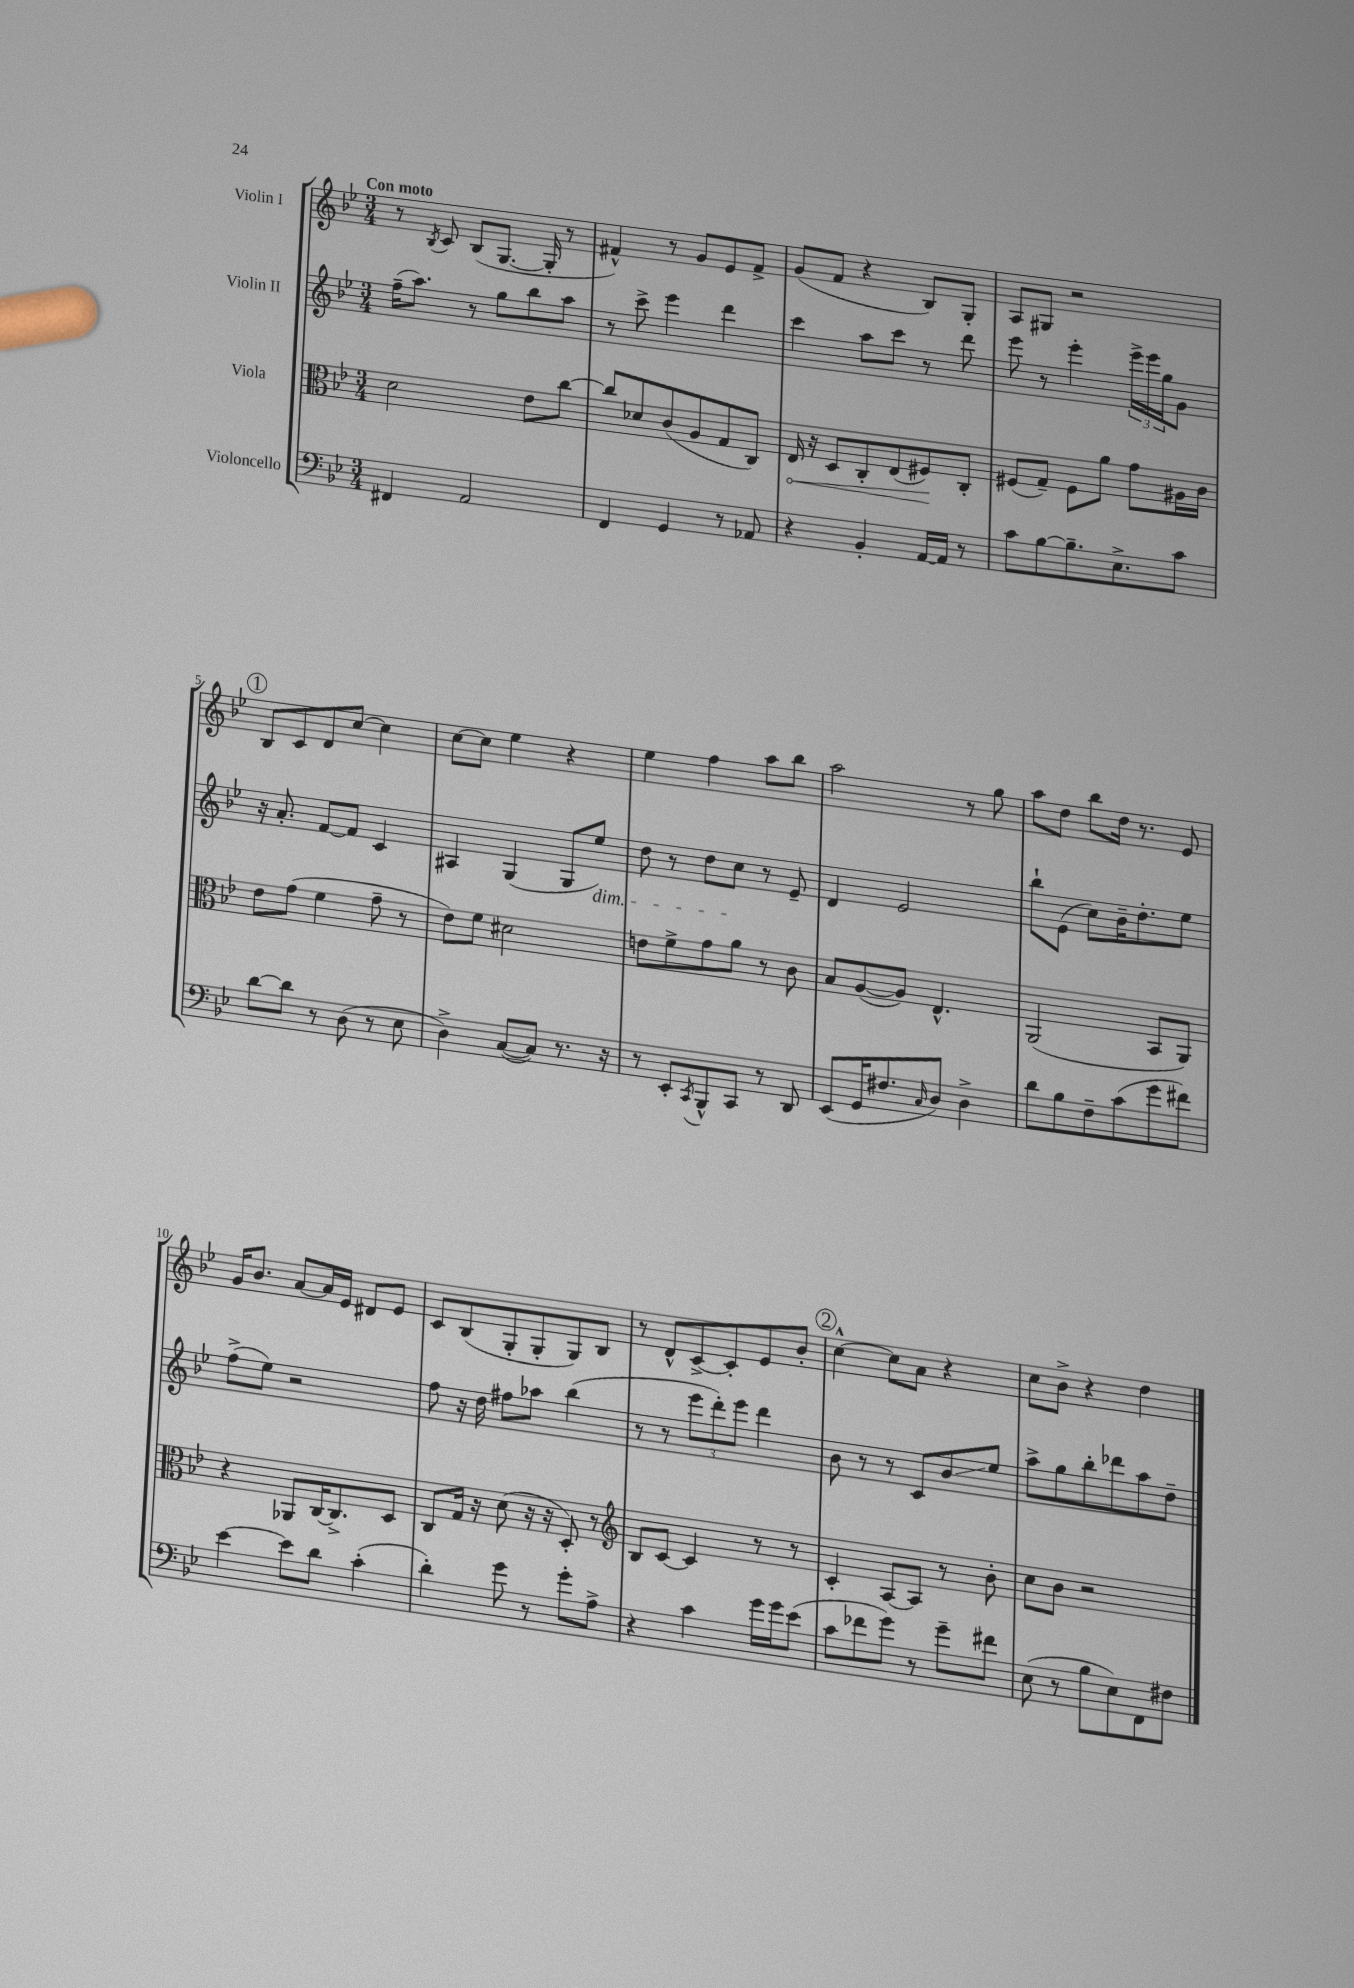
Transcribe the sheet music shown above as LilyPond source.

<<
\new StaffGroup <<
\new Staff = "s0" \with { instrumentName = "Violin I" } {
    \clef treble \key bes \major \numericTimeSignature \time 3/4 \tempo "Con moto"
    r8 \acciaccatura { bes8 } c'8 bes8( g8.~ g16-. r8 |
    fis'4-^) r8 g'8 ees'8 fis'8-> |
    g'8( f'8 r4 bes8) g8-. |
    a8 gis8 r2 |
    \mark \markup { \circle "1" } bes8 c'8 d'8 c''8~ c''4 |
    c''8~ c''8 ees''4 r4 |
    ees''4 f''4 a''8 bes''8 |
    a''2 r8 g''8 |
    a''8 d''8 bes''8 d''16 r8. ees'8 |
    g'16 bes'8. a'8~ a'16 ees'16 dis'8 ees'8 |
    c'8 bes8( g8-. g8-. g8) bes8 |
    r8 d'8-^ c'8~-> c'8-. ees'8 bes'8-. |
    \mark \markup { \circle "2" } c''4~-^ c''8 a'8 r4 |
    c''8 bes'8-> r4 d''4 \bar "|." |
}
\new Staff = "s1" \with { instrumentName = "Violin II" } {
    \clef treble \key bes \major \numericTimeSignature \time 3/4
    f''16--( a''8.) r8 g''8 bes''8 a''8 |
    r8 c'''8-> ees'''4 d'''4 |
    c'''4 a''8 c'''8 r8 d'''8 |
    ees'''8 r8 ees'''4-. \tuplet 3/2 { ees'''16-> ees'''16 g''16 } g'8 |
    \mark \markup { \circle "1" } r16 a'8.-. f'8~ f'8 c'4 |
    ais4 g4( g8 ees''8\dim) |
    d''8 r8 d''8 c''8\! r8 ees'8-- |
    d'4 ees'2 |
    bes''8-! ees'8( c''8) bes'16-- d''8.-. ees''8 |
    f''8->( ees''8) r2 |
    f''8 r16 d''16 fis''8 aes''8 bes''4( |
    r8 r8 \tuplet 3/2 { ees'''8 d'''8-.) ees'''8 } d'''4 |
    \mark \markup { \circle "2" } bes'8 r8 r8 c'8 bes'8\glissando ees''8 |
    a''8-> g''8 bes''8-. des'''8 a''8 d''8-- \bar "|." |
}
\new Staff = "s2" \with { instrumentName = "Viola" } {
    \clef alto \key bes \major \numericTimeSignature \time 3/4
    d'2 ees'8 c''8~ |
    c''8 des'8 c'8( a8 g8 c8) |
    \once \override Hairpin.circled-tip = ##t ees16\< r16 d8 c8-. ees8( fis8\!) c8-. |
    fis8( g8--) fis8 a'8 g'8 ais16 c'16 |
    \mark \markup { \circle "1" } ees'8 g'8( f'4 g'8-- r8 |
    ees'8) f'8 dis'2 |
    e'8 f'8-> g'8 a'8 r8 c'8 |
    bes8 a8~( a8) ees4.-^ |
    a,2( bes,8 a,8) |
    r4 aes,8 c16~ c8.-> d8 |
    c8 g16 r16 d'8( r16 r16 d8-.) r8 |
    \clef treble bes8 c'8~ c'4 r8 r8 |
    \mark \markup { \circle "2" } c'4-. a8~ a8 r8 bes'8-. |
    c''8 bes'8 r2 \bar "|." |
}
\new Staff = "s3" \with { instrumentName = "Violoncello" } {
    \clef bass \key bes \major \numericTimeSignature \time 3/4
    fis,4 a,2 |
    f,4 g,4 r8 aes,8 |
    r4 bes,4-. a,16~ a,16 r8 |
    c'8 bes8~ bes8.-- ees8.-> c'8 |
    \mark \markup { \circle "1" } d'8~ d'8 r8 d8( r8 ees8 |
    d4->) c8~( c8) r8. r16 |
    r8 ees,8-. \acciaccatura { c,8 } bes,,8-^ c,8 r8 d,8 |
    ees,8( g,16 fis8. \grace { c16 } d8) d4-> |
    d'8 bes8 f8-- c'8( g'8 fis'8) |
    ees'4~ ees'8 d'8 c'4-.( |
    d'4-.) g'8 r8 g'8-. a8-> |
    r4 c'4 g'16 g'16 ees'8( |
    \mark \markup { \circle "2" } c'8 fes'8 g'8) r8 g'8-- fis'8 |
    ees8( r8 bes8 ees8) f,8 fis8 \bar "|." |
}
>>
>>
